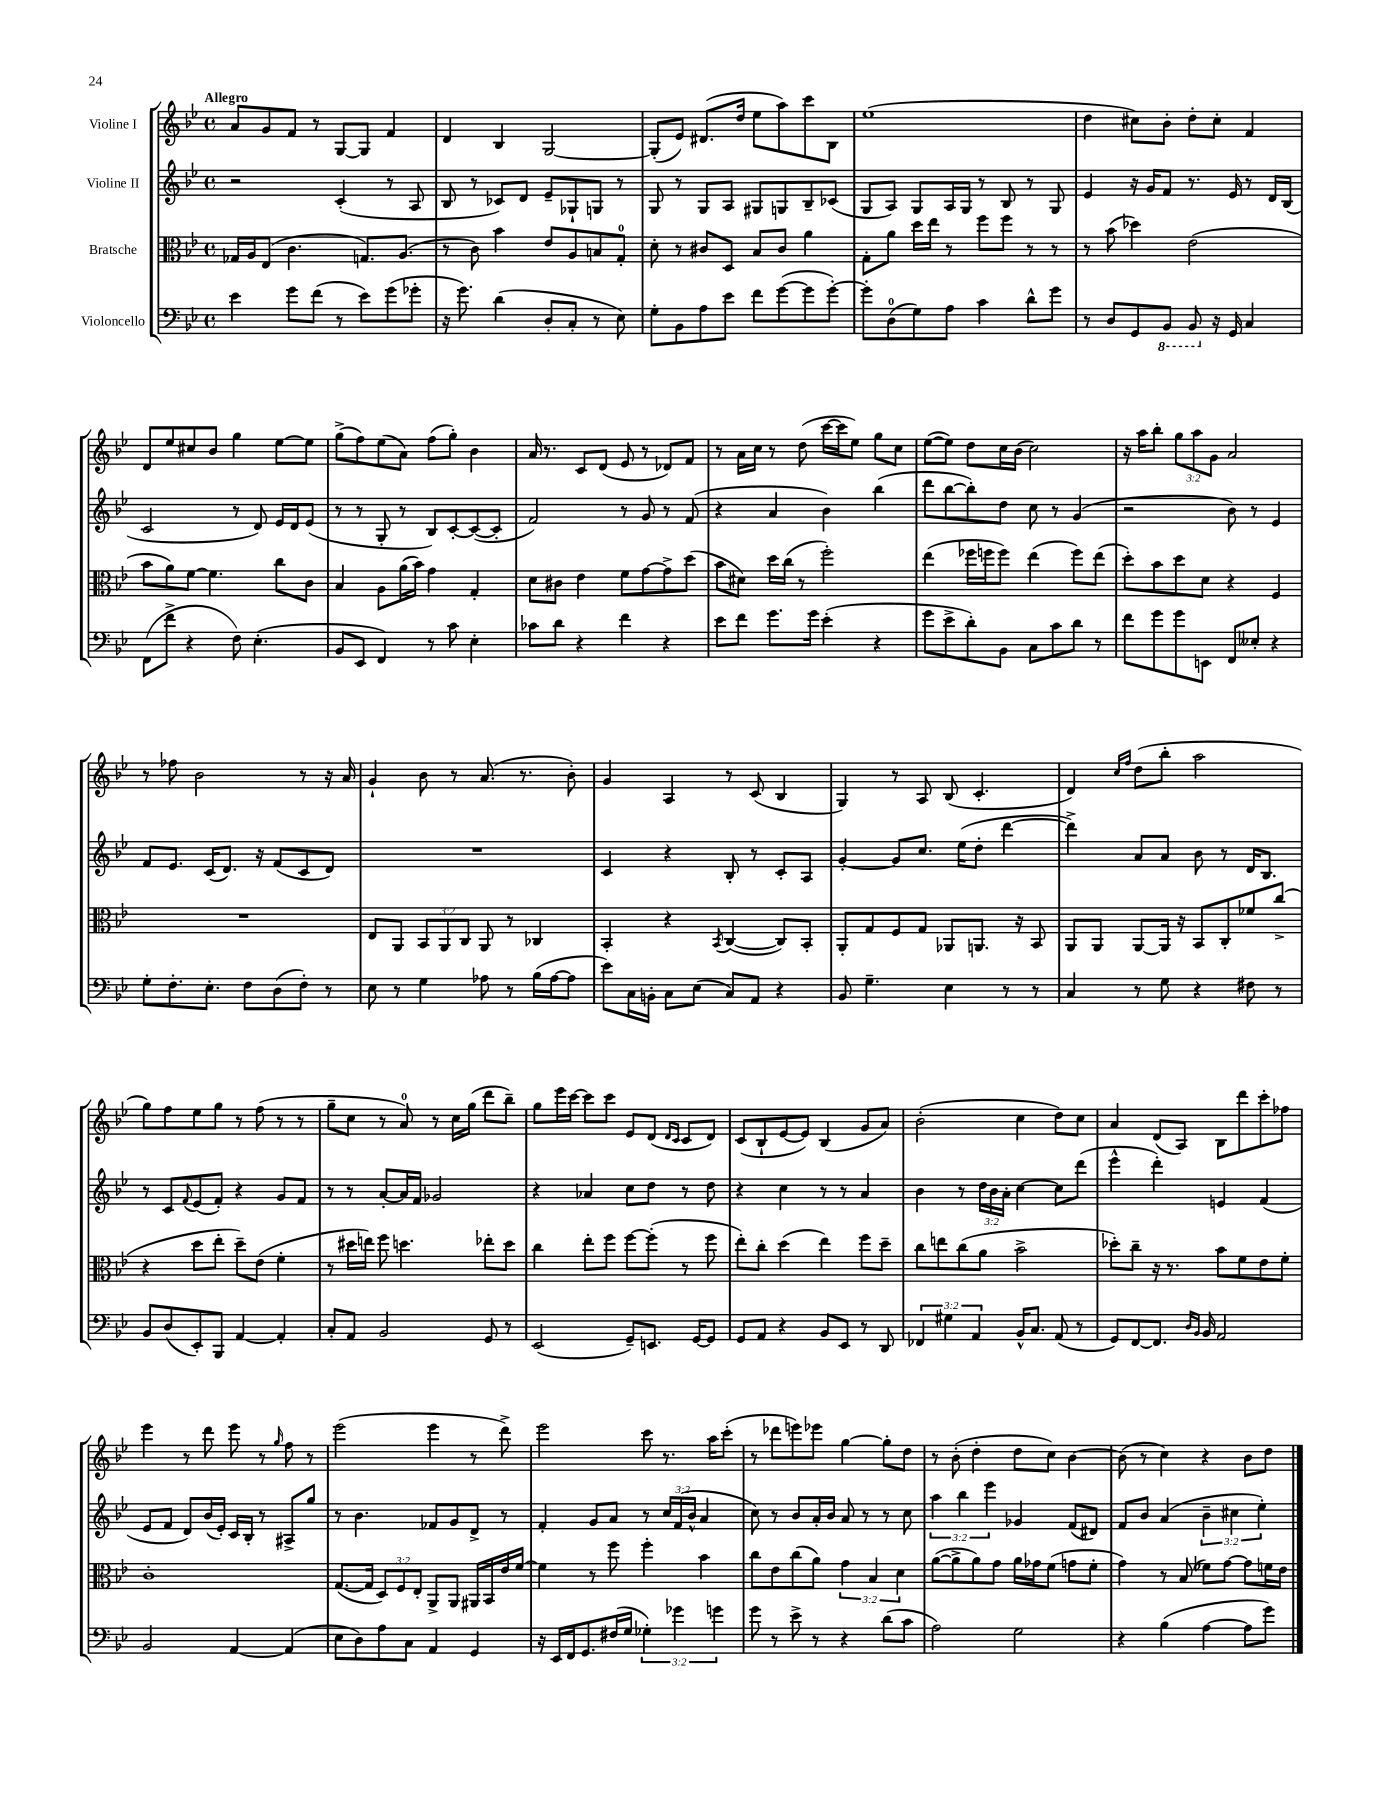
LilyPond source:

<<
\new StaffGroup <<
\new Staff = "s0" \with { instrumentName = "Violine I" } {
    \clef treble \key bes \major \defaultTimeSignature \time 4/4 \override Staff.TupletNumber.text = #tuplet-number::calc-fraction-text \tempo "Allegro"
    a'8 g'8 f'8 r8 g8~ g8 f'4 |
    d'4 bes4 g2~ |
    g8-.( ees'8) dis'8.( d''16 ees''8 a''8) c'''8 bes8 |
    ees''1( |
    d''4 cis''8) bes'8-. d''8-. cis''8-. f'4 |
    d'8 ees''8 cis''8 bes'8 g''4 ees''8~ ees''8 |
    g''8->( f''8) ees''8( a'8) f''8( g''8-.) bes'4 |
    a'16 r8. c'8 d'8( ees'8 r8 des'8) f'8 |
    r8 a'16 c''16 r8 d''8( c'''16~ c'''16 ees''8) g''8 c''8 |
    ees''8~( ees''8) d''8 c''16 bes'16( c''2) |
    r16 a''16 bes''8-. \tuplet 3/2 { g''8 a''8 g'8 } a'2 |
    r8 fes''8 bes'2 r8 r16 a'16 |
    g'4-! bes'8 r8 a'8.( r8. bes'8-.) |
    g'4 a4 r8 c'8( bes4 |
    g4) r8 a8 bes8( c'4.-. |
    d'4) \grace { c''16 f''16 } d''8( bes''8-. a''2 |
    g''8) f''8 ees''8 g''8 r8 f''8( r8 r8 |
    g''8-- c''8 r8 a'8-0) r8 c''16 g''16( d'''8 bes''8--) |
    g''8 ees'''16 c'''16~ c'''8 c'''8 ees'8 d'8( \grace { d'16 c'16 } c'8 d'8) |
    c'8( bes8-! ees'8~ ees'8) bes4( g'8 a'8) |
    bes'2-.( c''4 d''8) c''8 |
    a'4 d'8( a8) bes8 d'''8 c'''8-. fes''8 |
    ees'''4 r8 d'''8 ees'''8 r8 \grace { g''16 } f''8 r8 |
    ees'''2( ees'''4 r8 d'''8->) |
    ees'''2 c'''8 r8. a''16 c'''8-.( |
    r8 des'''8 e'''8) ees'''8 g''4~ g''8-. d''8 |
    r8 bes'8-.( d''4-. d''8 c''8) bes'4~ |
    bes'8( r8 c''4) r4 bes'8 d''8 \bar "|." |
}
\new Staff = "s1" \with { instrumentName = "Violine II" } {
    \clef treble \key bes \major \defaultTimeSignature \time 4/4 \override Staff.TupletNumber.text = #tuplet-number::calc-fraction-text
    r2 c'4-.( r8 a8 |
    bes8 r8 ces'8) d'8 ees'8-- ges8-! g8 r8 |
    g8 r8 g8 a8 gis8 g8 bes8-- ces'8( |
    g8 a8) g8 a16 g16 r8 bes8 r8 g8 |
    ees'4 r16 g'16 f'8 r8. ees'16 r8 d'16 bes16( |
    c'2 r8 d'8) ees'16 d'16 ees'8( |
    r8 r8 g8-. r8 bes8) c'8~-. c'8~( c'8-. |
    f'2) r8 g'8 r8 f'8( |
    r4 a'4 bes'4) bes''4( |
    d'''8 bes''8~ bes''8-.) d''8 c''8 r8 g'4( |
    r2 bes'8) r8 ees'4 |
    f'8 ees'8. c'16( d'8.) r16 f'8( c'8 d'8) |
    R1 |
    c'4 r4 bes8-. r8 c'8-. a8 |
    g'4~-. g'8 c''8. ees''16( d''8-. d'''4~ |
    d'''4->) a'8 a'8 bes'8 r8 d'16 bes8. |
    r8 c'8 \appoggiatura { f'8 } ees'8( f'8-.) r4 g'8 f'8 |
    r8 r8 a'8~-. a'16 f'16 ges'2 |
    r4 aes'4 c''8 d''8 r8 d''8 |
    r4 c''4 r8 r8 a'4 |
    bes'4 r8 \tuplet 3/2 { d''16 bes'16 a'16-. } c''4~ c''8 d'''8( |
    ees'''4-^ d'''4-.) e'4 f'4( |
    ees'8 f'8 d'8) bes'16( ees'16-.) c'16 bes16-. r8 ais8-> g''8 |
    r8 bes'4. fes'8 g'8 d'8-> r8 |
    f'4-. g'8 a'8 r8 \tuplet 3/2 { c''16 f'16( bes'16-^ } a'4 |
    c''8) r8 bes'8 a'16-. bes'16 a'8 r8 r8 c''8 |
    \tuplet 3/2 { a''4 bes''4 ees'''4 } ges'4 f'8( dis'8) |
    f'8 bes'8 a'4( \tuplet 3/2 { bes'4-- cis''4 ees''4-.) } \bar "|." |
}
\new Staff = "s2" \with { instrumentName = "Bratsche" } {
    \clef alto \key bes \major \defaultTimeSignature \time 4/4 \override Staff.TupletNumber.text = #tuplet-number::calc-fraction-text
    ges16 a16 ees8( c'4. g8.) a8.( |
    r8 c'8) bes'4 ees'8 a8 b8 g8-0-. |
    d'8-. r8 cis'8 d8 bes8 cis'8 a'4 |
    g8-. a'8 d''16 ees''16 r8 f''8 f''8 r8 r8 |
    r8 bes'8( des''4) ees'2( |
    bes'8 a'8) f'8~ f'4. c''8 c'8 |
    bes4 a8 a'16( bes'16) g'4 g4-. |
    d'8 cis'8 ees'4 f'8 g'8~ g'8-> d''8( |
    bes'8 dis'8) d''16 c''16( r8 f''2-.) |
    ees''4( fes''16 f''16 f''8) ees''4( f''8) ees''8( |
    d''8-.) bes'8 d''8 d'8 r4 f4 |
    R1 |
    ees8 a,8 \tuplet 3/2 { bes,8 a,8 c8 } a,8 r8 ces4 |
    bes,4-. r4 \acciaccatura { bes,8 } c4~( c8) bes,8-. |
    a,8-. g8 f8 g8 aes,8 a,8. r16 bes,8 |
    a,8 a,8 a,8~ a,16 r16 bes,8 c8-. fes'8 c''8->( |
    r4 d''8 ees''8-. d''8--) ees'8( f'4-. |
    r8 dis''16 e''16) f''8 d''4. ees''8-. d''8 |
    c''4 ees''8-. f''8 f''8~ f''8-.( r8 f''8 |
    ees''8-.) c''8-. d''4( ees''4) f''8 d''8-- |
    c''8 e''8 c''8( a'8 bes'2-> |
    des''8-.) c''8-- r16 r8. bes'8 f'8 ees'8 f'8-. |
    c'1-. |
    g8.~( g16 \tuplet 3/2 { d8) f8 ees8-. } a,8-> a,8 ais,16 bes,16 ees'16 f'16~ |
    f'4 r8 f''8 f''4-. bes'4 |
    c''8 ees'8 c''8( a'8) \tuplet 3/2 { g'4 bes4 d'4 } |
    a'8~( a'8-> a'8) g'8 a'16 ges'16 f'8( g'8 f'8-. |
    g'4) r8 bes8( fes'8) g'8~ g'8 f'16 ees'16 \bar "|." |
}
\new Staff = "s3" \with { instrumentName = "Violoncello" } {
    \clef bass \key bes \major \defaultTimeSignature \time 4/4 \override Staff.TupletNumber.text = #tuplet-number::calc-fraction-text
    ees'4 g'8 f'8( r8 ees'8) g'8( ges'8-. |
    r16 g'8.) d'4( d8-. c8-. r8 ees8) |
    g8-. bes,8 a8 ees'8 f'8 g'8~( g'8 g'8~-.) |
    g'8-. d8-0( g8) a8 c'4 d'8-^ g'8 |
    r8 d8 g,8 \ottava #-1 bes,,8 bes,,8 \ottava #0 r16 g,16 c4 |
    f,8( f'8-> r4 f8) ees4.-.( |
    bes,8 ees,8 f,4) r8 c'8 ees4-. |
    ces'8 d'8 r4 f'4 r4 |
    ees'8 f'8 g'8. g'16 ees'4-.( r4 |
    g'8 ees'8-> d'8-.) bes,8 c8 c'8 d'8 r8 |
    f'8 g'8 g'8 e,8 f,8 eeses8-. r4 |
    g8-. f8.-. ees8.-. f8 d8( f8-.) r8 |
    ees8 r8 g4 aes8 r8 bes16( aes16~ aes8 |
    ees'8) c16 b,16-. c8 ees8( c8) a,8 r4 |
    bes,8 g4.-- ees4 r8 r8 |
    c4 r8 g8 r4 fis8 r8 |
    bes,8 d8( ees,8-.) bes,,8 a,4~ a,4-. |
    c8-. a,8 bes,2 g,8 r8 |
    ees,2( g,8--) e,8. g,16~ g,8 |
    g,8 a,8 r4 bes,8 ees,8 r8 d,8 |
    \tuplet 3/2 { fes,4 gis4 a,4 } bes,16-^ c8. a,8( r8 |
    g,8) f,8~ f,8. \grace { d16 bes,16 } bes,16 a,2 |
    bes,2 a,4~ a,4( |
    ees8 d8) a8 c8 a,4 g,4 |
    r16 ees,16 f,16 g,8. fis16( g16 \tuplet 3/2 { ges4-.) ges'4 g'4 } |
    g'8 r8 ees'8-> r8 r4 d'8( c'8 |
    a2) g2 |
    r4 bes4( a4~ a8 g'8) \bar "|." |
}
>>
>>
\layout { \context { \Score \remove "Bar_number_engraver" } }
